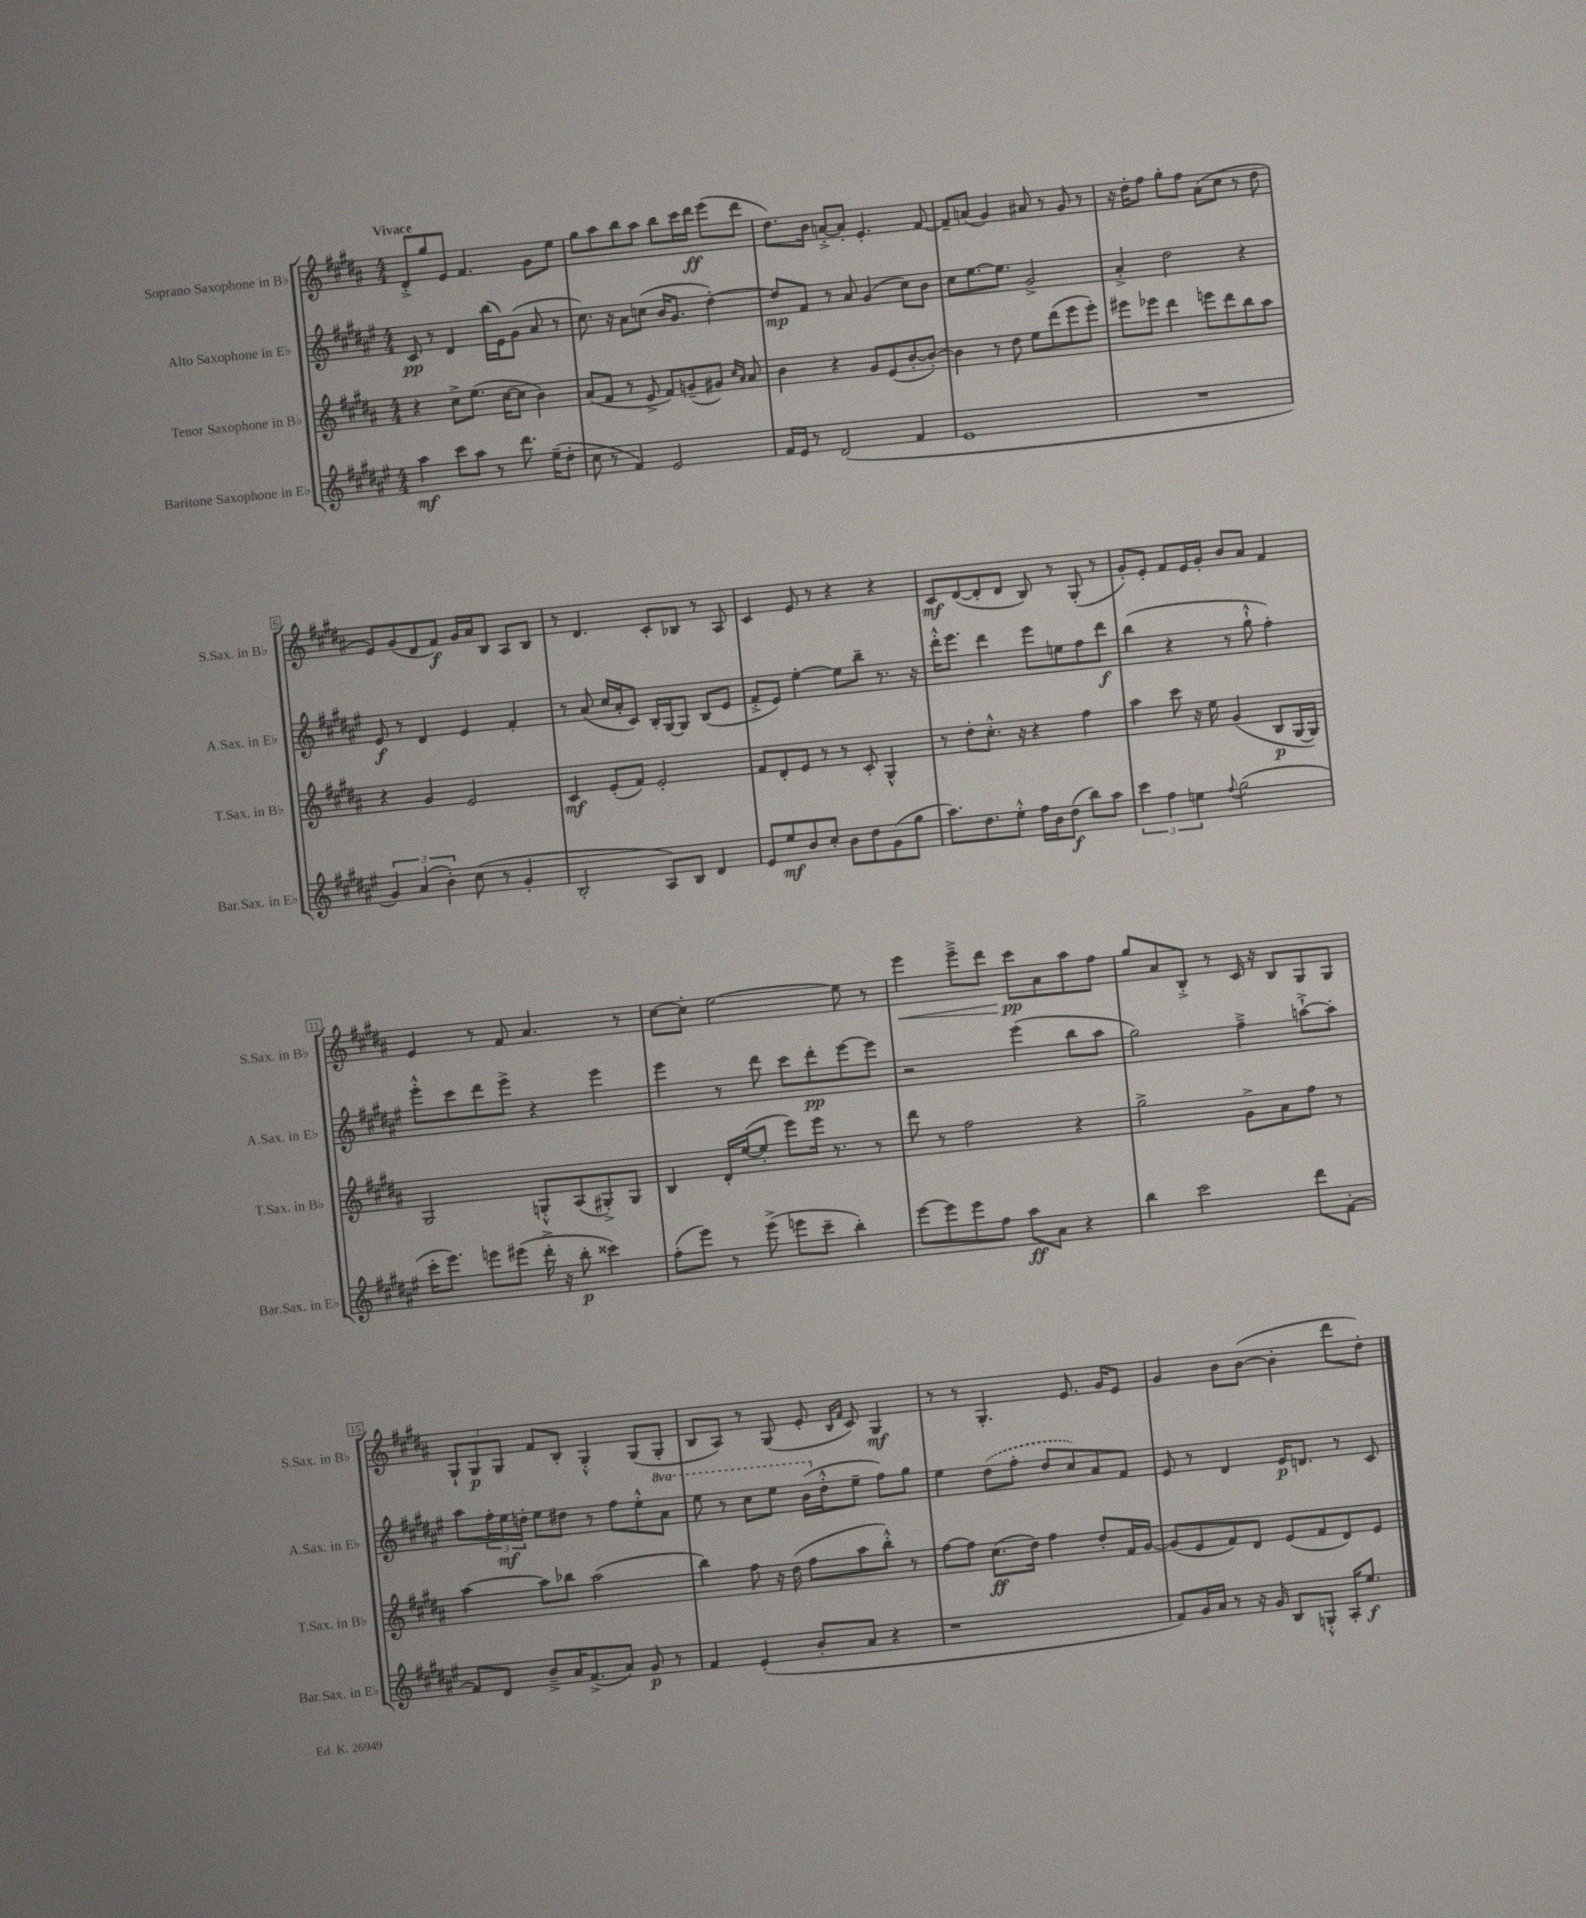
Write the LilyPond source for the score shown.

<<
\new StaffGroup <<
\new Staff = "s0" \with { instrumentName = "Soprano Saxophone in Bb" shortInstrumentName = "S.Sax. in Bb" } {
    \clef treble \key b \major \numericTimeSignature \time 4/4 \tempo "Vivace"
    dis'8-.-> gis''8 e'8 fis'4. gis'8 e''8 |
    gis''8 ais''8 b''8 ais''8 b''8 cis'''16 dis'''16\ff e'''8( dis'''8 |
    dis''8.) b'16 a'8~-.-> a'8-. e'4.-. fis'8~ |
    fis'8-- a'8( gis'4) ais'8 r8 gis'8 r8 |
    r16 dis''16-. fis''8 gis''8-. fis''8 ais'8( cis''8 r8 dis''8 |
    e'8) gis'8( dis'8 fis'8\f) gis'16 ais'16 b8 ais8 b8 |
    r8 dis'4. cis'8-. bes8 r8 ais8 |
    cis'4 e'8 r8 r4 r4 |
    cis'8\mf dis'8~( dis'8-. dis'8 b8) r8 gis8-.( r8 |
    gis'8-.) e'8-. fis'8 e'16 gis'16-. b'8 ais'8 fis'4 |
    e'4 r8 fis'8 ais'4. r8 |
    cis''8~ cis''8-. e''2~ e''8 r8 |
    e'''4\< e'''8---> dis'''8 cis'''8\pp\! ais'8 ais''8 fis''8 |
    gis''8 ais'8 b8-.-> r8 cis'16 r16 b8 gis8 gis8 |
    \tuplet 3/2 { gis8-! gis8\p gis8 } fis'8 b8-. gis4-.-^ gis8( gis8-. |
    b8 ais8) r8 gis8( e'8-. \grace { b16 fis'16 } cis'8) gis4\mf |
    r8 r8 gis4.-. e'8. gis'16 e'8 |
    gis'4 b'8 b'8~( b'4-. dis'''8 dis''8-.) \bar "|." |
}
\new Staff = "s1" \with { instrumentName = "Alto Saxophone in Eb" shortInstrumentName = "A.Sax. in Eb" } {
    \clef treble \key fis \major \numericTimeSignature \time 4/4 \set Staff.ottavationMarkups = #ottavation-simple-ordinals
    cis'8\pp r8 dis'4 b''16( eis'16) gis'8( ais'8 r8 |
    cis''8.) r16 ais'8 c''8( b'16 gis'8. dis''4~-.) |
    dis''8\mp fis'8 r8 ais'8 gis'4( cis''8) b'8 |
    cis''8 eis''8.~ eis''8. gis'2-> |
    ais'4-.-> dis''2 r4 |
    eis'8\f r8 dis'4 eis'4 fis'4-. |
    r8 ais'8( cis''16 ais'16-. cis'8) b16-. gis16~ gis8 b8( eis'8 |
    fis'8-.-> eis'8) eis''4~-. eis''8 b''8-- r8. r16 |
    dis'''16-.-^ eis'''8. dis'''4 eis'''8 e''8 fis''8 dis'''8\f |
    b''4( r4 r8 gis''8-!-^ fis''4-.) |
    eis'''8-.-^ cis'''8 dis'''8 eis'''8-> r4 eis'''4 |
    eis'''4 r8 dis'''8 cis'''8 dis'''8-.\pp eis'''8~ eis'''8 |
    r2 eis'''4( b''8 ais''8 |
    gis''2) fis''4---> a''8~-!-> a''8-. |
    ais''8 \tuplet 3/2 { fis''16-. eis''16\mf d''16-. } eis''8 dis''8 r8 fis''8 eis''8-.-^ \ottava #1 ais''8 |
    eis'''8 r8 cis'''8 eis'''8 b''16( \ottava #0 dis''16-.-^ eis''8-- fis''8) gis''8 |
    eis''4 \once \slurDashed dis''8( fis''8-. dis''8 cis''8) ais'8 fis'8 |
    eis'8 r8 dis'4 eis'16\p d'8. r8 cis'8 \bar "|." |
}
\new Staff = "s2" \with { instrumentName = "Tenor Saxophone in Bb" shortInstrumentName = "T.Sax. in Bb" } {
    \clef treble \key b \major \numericTimeSignature \time 4/4
    r4 cis''8-> e''8.( cis''16~ cis''8 b'4) |
    ais'8( fis'8 r8 e'8-> fis'8) g'8--( gis'8) \grace { cis''16 ais'16 } ais'8 |
    b'4 r4 gis'8 e'8( b'8~-. b'8~-.) |
    b'4 r8 dis''8 e''8 dis'''8( e'''8 e'''8-.) |
    eis'''8 ees'''8 dis'''4 e'''8 dis'''8 b''8 ais''8 |
    r4 gis'4 e'2 |
    cis'4\mf e'8-.( fis'8) e'2-. |
    fis'8 dis'8-. e'8 r8 r8 cis'8-. gis4-^ |
    r8 dis''8-. cis''8.-.-^ r16 r4 fis''4 |
    ais''4 cis'''8 r16 e''16 gis'4( b8\p gis16~ gis16) |
    gis2 g8-.-^ ais8( gis8-.->) gis8 |
    b4 dis'16-. e''16~( e''8-. e'''8) e'''16 r8. r8 |
    dis'''8 r8 fis''2 r4 |
    gis''2-> gis'8-> ais'8 fis''8 r8 |
    ais''4~ ais''8 bes''8 ais''2( |
    b''4) fis''8 r16 dis''16( fis''8 ais''8 b''8-.-^) r8 |
    fis''8~ fis''8 cis''8.\ff( dis''16) fis''4 dis''8-. fis'16 gis'16~ |
    gis'8( e'8 fis'8) dis'8 e'8( fis'8 dis'8) e'8 \bar "|." |
}
\new Staff = "s3" \with { instrumentName = "Baritone Saxophone in Eb" shortInstrumentName = "Bar.Sax. in Eb" } {
    \clef treble \key fis \major \numericTimeSignature \time 4/4
    ais''4\mf cis'''8 ais''8 r8 dis'''8. eis''16--( dis''8-. |
    cis''8 r8 fis'4) eis'2 |
    fis'16 eis'16 r8 dis'2( fis'4 |
    eis'1 |
    R1 |
    \tuplet 3/2 { gis'4) ais'4( b'4-.) } cis''8( r8 gis'4-. |
    b2-. ais8) b8 dis'4 |
    eis'8 eis''8\mf b'8 cis''8-. b'8 dis''8 gis'8( gis''8 |
    ais''8.) dis''8. eis''8-.-^ fis''16 b'16 dis''8\f( b''8) ais''8 |
    \tuplet 3/2 { cis'''4 fis''4 e''4 } \appoggiatura { fis''8 } gis''2( |
    cis'''16-. eis'''8.) e'''8 eis'''8( dis'''16-.-> r16 b''8-.\p cisis'''4) |
    fis''8-.( eis'''8) r8 eis'''8->( e'''8 cis'''8-- b''4-.) |
    eis'''8~ eis'''8 eis'''8 fis''8 ais''8\ff ais'8 r4 |
    b''4 cis'''2 dis'''8 fis'8~-. |
    fis'8 dis'8 b'8---> ais'16 fis'8.->( ais'8) gis'8\p r8 |
    fis'4 eis'4-.( b'8-. ais'8 r4 |
    r1 |
    fis'8) gis'16 ais'16 r8 r16 gis'16 b8 g8-.-^ ais16-. eis''8.\f \bar "|." |
}
>>
>>
\layout { \context { \Score \override BarNumber.stencil = #(make-stencil-boxer 0.1 0.3 ly:text-interface::print) } }
